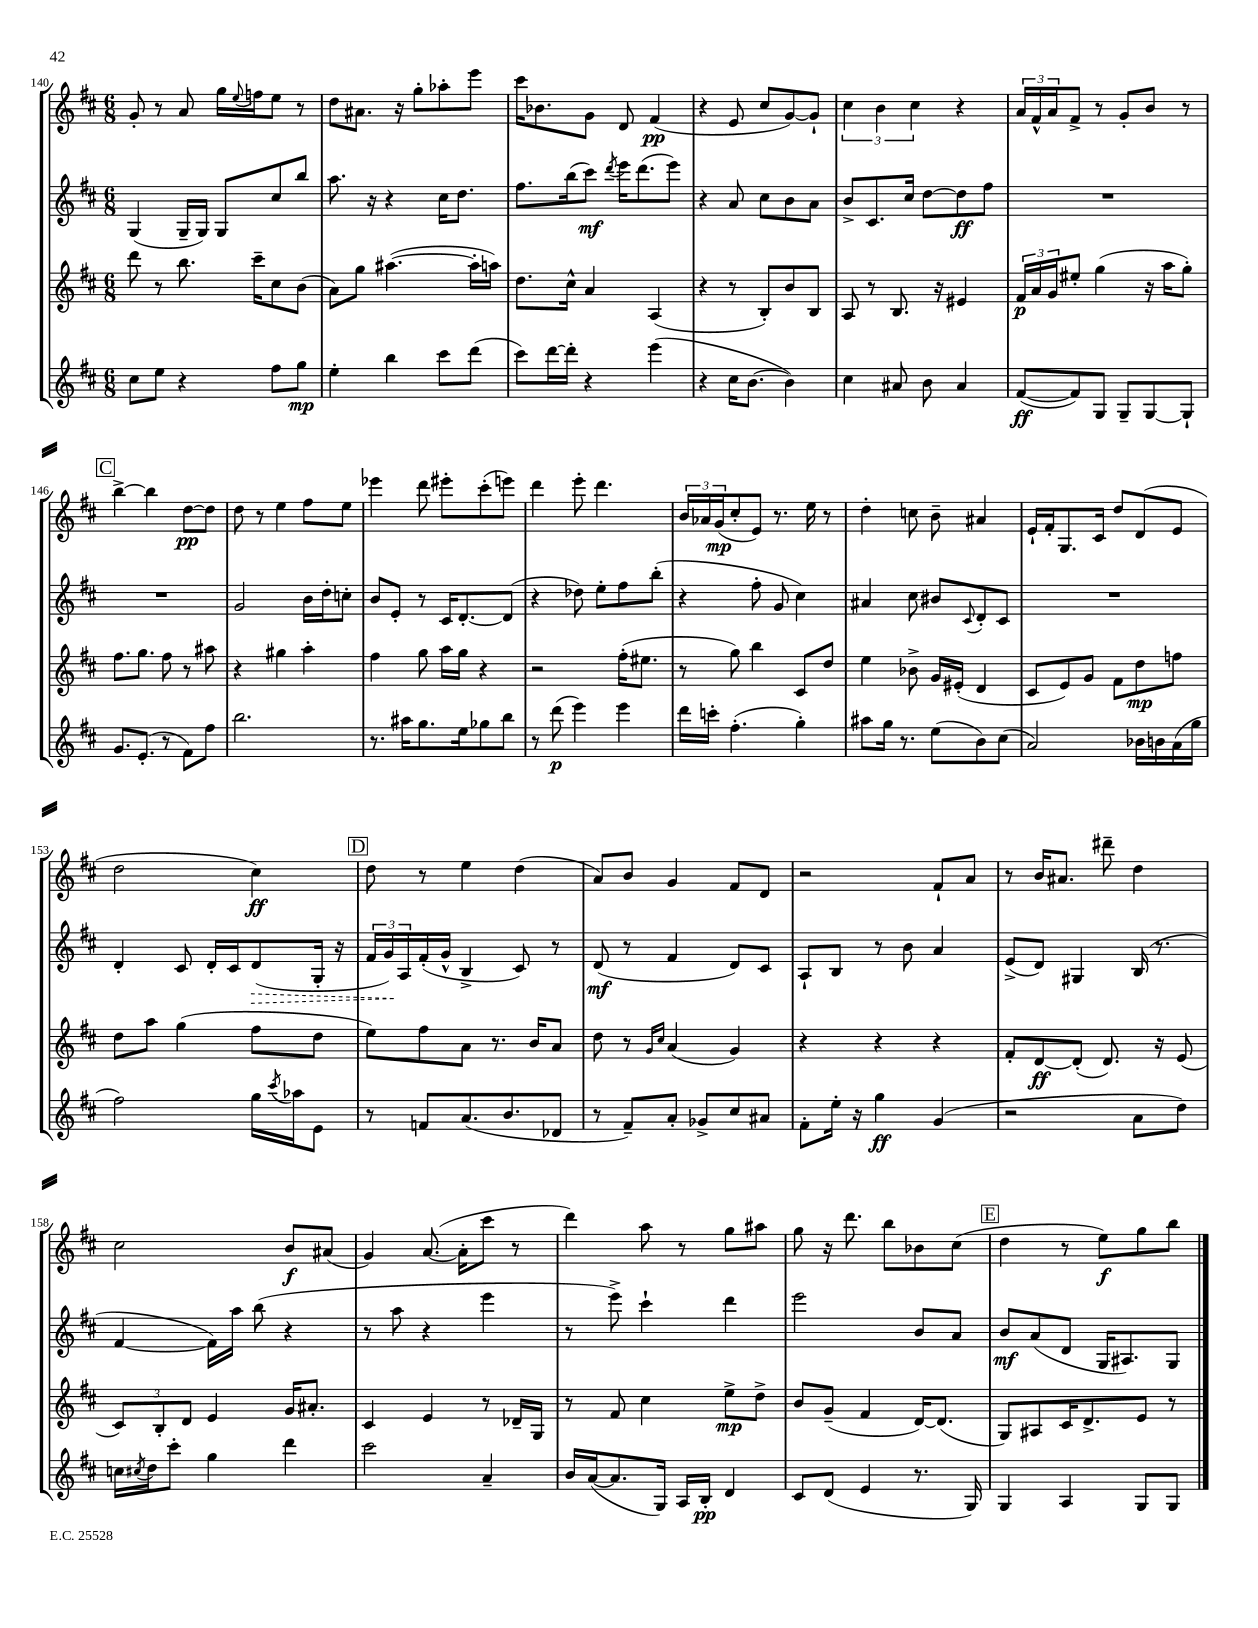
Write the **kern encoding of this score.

**kern	**kern	**kern	**kern
*staff4	*staff3	*staff2	*staff1
*clefG2	*clefG2	*clefG2	*clefG2
*k[f#c#]	*k[f#c#]	*k[f#c#]	*k[f#c#]
*M6/8	*M6/8	*M6/8	*M6/8
8cc#\L	8ddd\	(4G/	8g'/
8ee\J	8r	.	8r
4r	8.bb\	16G~/LL	8a/
.	.	16G/JJ)	.
.	.	8G/L	16gg\LL
.	.	.	8qqee/
.	16ccc#~\LK	.	16ff\J
8ff#\L	8cc#\	8cc#/	8ee\J
8gg\J	(8b\J	8bb/J	8r
=	=	=	=
4ee'\	8a\L)	8.aa\	8dd\L
.	8gg\J	.	8.a#\J
.	.	16r	.
4bb\	([4.aa#\	4r	.
.	.	.	16r
.	.	.	8gg'\L
8ccc#\L	.	16cc#\LK	8aa-'\
.	.	8.dd\J	.
(8ddd\J	16aa#'\]LL	.	8eee\J
.	16aa\JJ)	.	.
=	=	=	=
8ccc#\L)	8.dd\L	8.ff#\L	16ccc#\LK
.	.	.	8.b-\
[16ddd\L	.	.	.
16ddd'\]JJ	16cc#^^\Jk	(16bb\k	.
4r	4a/	8ccc#\J)	8g\J
.	.	8qddd/	.
.	.	16eee\LK	8d/
.	.	(8.ddd\	.
(4eee\	(4A/	.	(4f#/
.	.	8eee\J)	.
=	=	=	=
4r	4r	4r	4r
16cc#\LK	8r	8a/	8e/
[8.b\J	.	.	.
.	8B'/L)	8cc#\L	8cc#/L
4b\])	8b/	8b\	[8g/)
.	8B/J	8a\J	8g`/]J
=	=	=	=
4cc#\	8A/	8b^/L	6cc#\
.	8r	8.c#/	.
.	.	.	6b\
8a#/	8.B/	.	.
.	.	16cc#/Jk	.
.	.	.	6cc#\
8b\	.	[8dd\L	.
.	16r	.	.
4a#/	4e#/	8dd\]	4r
.	.	8ff#\J	.
=	=	=	=
([8f#/L	24f#/LL	2.r	24a/LL
.	24a/	.	24f#^^/
.	24g/J	.	24a/J
8f#/])	8ee#'/J	.	8f#^/J
8G/J	(4gg\	.	8r
8G~/L	.	.	8g'/L
[8G/	16r	.	8b/J
.	16aa\LK	.	.
8G`/]J	8gg'\J)	.	8r
=	=	=	=
8.g/L	8.ff#\L	2.r	[4bb^\
(8.e'/J	8.gg\J	.	.
.	.	.	4bb\]
8r	8ff#\	.	.
8f#\L)	8r	.	[8dd\L
8ff#\J	8aa#\	.	8dd\]J
=	=	=	=
2.bb\	4r	2g/	8dd\
.	.	.	8r
.	4gg#\	.	4ee\
.	4aa'\	16b\LL	8ff#\L
.	.	16dd'\J	.
.	.	8cc'\J	8ee\J
=	=	=	=
8.r	4ff#\	8b/L	4eee-\
.	.	8e'/J	.
16aa#\LK	.	.	.
8.gg\	8gg\	8r	8ddd\
.	16aa\LL	16c#/LK	8eee#'\L
16ee\k	16gg\JJ	[8.d'/	.
8gg-\	4r	.	(8ccc#'\
8bb\J	.	(8d/]J	8eee\J)
=	=	=	=
8r	2r	4r	4ddd\
(8ddd\	.	.	.
4eee\)	.	8dd-\)	8eee'\
.	.	8ee'\L	4.ddd\
4eee\	(16ff#'\LK	8ff#\	.
.	8.ee#\J	.	.
.	.	(8bb'\J	.
=	=	=	=
16ddd\LL	8r	4r	24b/LL
.	.	.	24a-/
16ccc'\JJ	.	.	.
.	.	.	(24g/J
(4.ff#'\	8gg\)	.	8cc#'/
.	4bb\	8ff#'\	8e/J)
.	.	8g/	8.r
4gg'\)	8c#/L	4cc#\)	.
.	.	.	16ee\
.	8dd/J	.	8r
=	=	=	=
8aa#\L	4ee\	4a#/	4dd'\
16gg\Jk	.	.	.
8.r	.	.	.
.	8b-^\	8cc#\	8cc\
(8ee\L	16g/LL	8b#/L	8b~\
.	(16e#'/JJ	.	.
.	.	8qqc#/	.
8b\)	4d/	8d'/	4a#/
(8cc#\J	.	8c#/J	.
=	=	=	=
2a/)	8c#/L	2.r	16e`/LL
.	.	.	16f#'/J
.	8e/)	.	8.G/
.	8g/J	.	.
.	.	.	16c#/Jk
.	8f#\L	.	8dd/L
16b-\LL	8dd\	.	(8d/
16b\	.	.	.
(16a\	8ff\J	.	8e/J
16gg\JJ	.	.	.
=	=	=	=
2ff#\)	8dd\L	4d'/	2dd\
.	8aa\J	.	.
.	(4gg\	8c#/	.
.	.	16d'/LL	.
.	.	16c#/J	.
16gg\LL	8ff#\L	(8d/	4cc#\)
8qccc#/	.	.	.
16aa-\J	.	.	.
8e\J	8dd\J	16G'/Jk	.
.	.	16r	.
=	=	=	=
8r	8ee\L)	24f#/LL	8dd\
.	.	24g/)	.
.	.	24A/	.
8f/L	8ff#\	(16f#'/	8r
.	.	16g^^/JJ	.
(8.a/	8a\J	4B^/	4ee\
.	8.r	.	.
8.b/	.	.	.
.	.	8c#/)	(4dd\
.	16b/LK	.	.
8d-/J	8a/J	8r	.
=	=	=	=
8r	8dd\	(8d/	8a/L)
8f#~/L)	8r	8r	8b/J
.	16qqg/LL	.	.
.	16qqcc#/JJ	.	.
8a'/J	(4a/	4f#/	4g/
8g-^/L	.	.	.
8cc#/	4g/)	8d/L)	8f#/L
8a#/J	.	8c#/J	8d/J
=	=	=	=
8f#'\L	4r	8A`/L	2r
16ee'\Jk	.	8B/J	.
16r	.	.	.
4gg\	4r	8r	.
.	.	8b\	.
(4g/	4r	4a/	8f#`/L
.	.	.	8a/J
=	=	=	=
2r	8f#'/L	(8e^/L	8r
.	[8d/	8d/J)	16b/LK
.	.	.	8.a#/J
.	(8d'/]J	4G#/	.
.	8.d/)	.	8ddd#~\
8a\L	.	(16B/	4dd\
.	16r	8.r	.
8dd\J)	(8e/	.	.
=	=	=	=
16cc\LL	12c#/L)	[4f#/	2cc#\
8qcc#/	.	.	.
16dd\J	.	.	.
.	12B'/	.	.
8ccc#'\J	.	.	.
.	12d/J	.	.
4gg\	4e/	16f#\]LL)	.
.	.	16aa\JJ	.
.	.	(8bb\	.
4ddd\	16g/LK	4r	8b/L
.	8.a#'/J	.	.
.	.	.	(8a#/J
=	=	=	=
2ccc#\	4c#/	8r	4g/)
.	.	8aa\	.
.	4e/	4r	([8.a/
.	.	.	16a'\]LK
4a~/	8r	4eee\	8ccc#\J
.	16d-~/LL	.	8r
.	16G/JJ	.	.
=	=	=	=
16b/LL	8r	8r	4ddd\)
([16a/J	.	.	.
8.a/]	8f#/	8eee^\)	.
.	4cc#\	4ccc#`\	8aa\
16G/Jk)	.	.	.
16A/LL	.	.	8r
16B'/JJ	.	.	.
4d/	8ee^\L	4ddd\	8gg\L
.	8dd^\J	.	8aa#\J
=	=	=	=
8c#/L	8b/L	2eee\	8gg\
(8d/J	(8g~/J	.	16r
.	.	.	8.ddd\
4e/	4f#/	.	.
.	.	.	8bb\L
8.r	[16d/LK)	8b/L	8b-\
.	(8.d/]J	.	.
.	.	8a/J	(8cc#\J
16G/)	.	.	.
=	=	=	=
4G/	8G/L)	8b/L	4dd\
.	8A#/	(8a/	.
4A/	16c#/K	8d/J	8r
.	8.d^/	.	.
.	.	16G/LK	8ee\L)
.	.	8.A#/)	.
8G/L	8e/J	.	8gg\
8G/J	8r	8G/J	8bb\J
==	==	==	==
*-	*-	*-	*-
